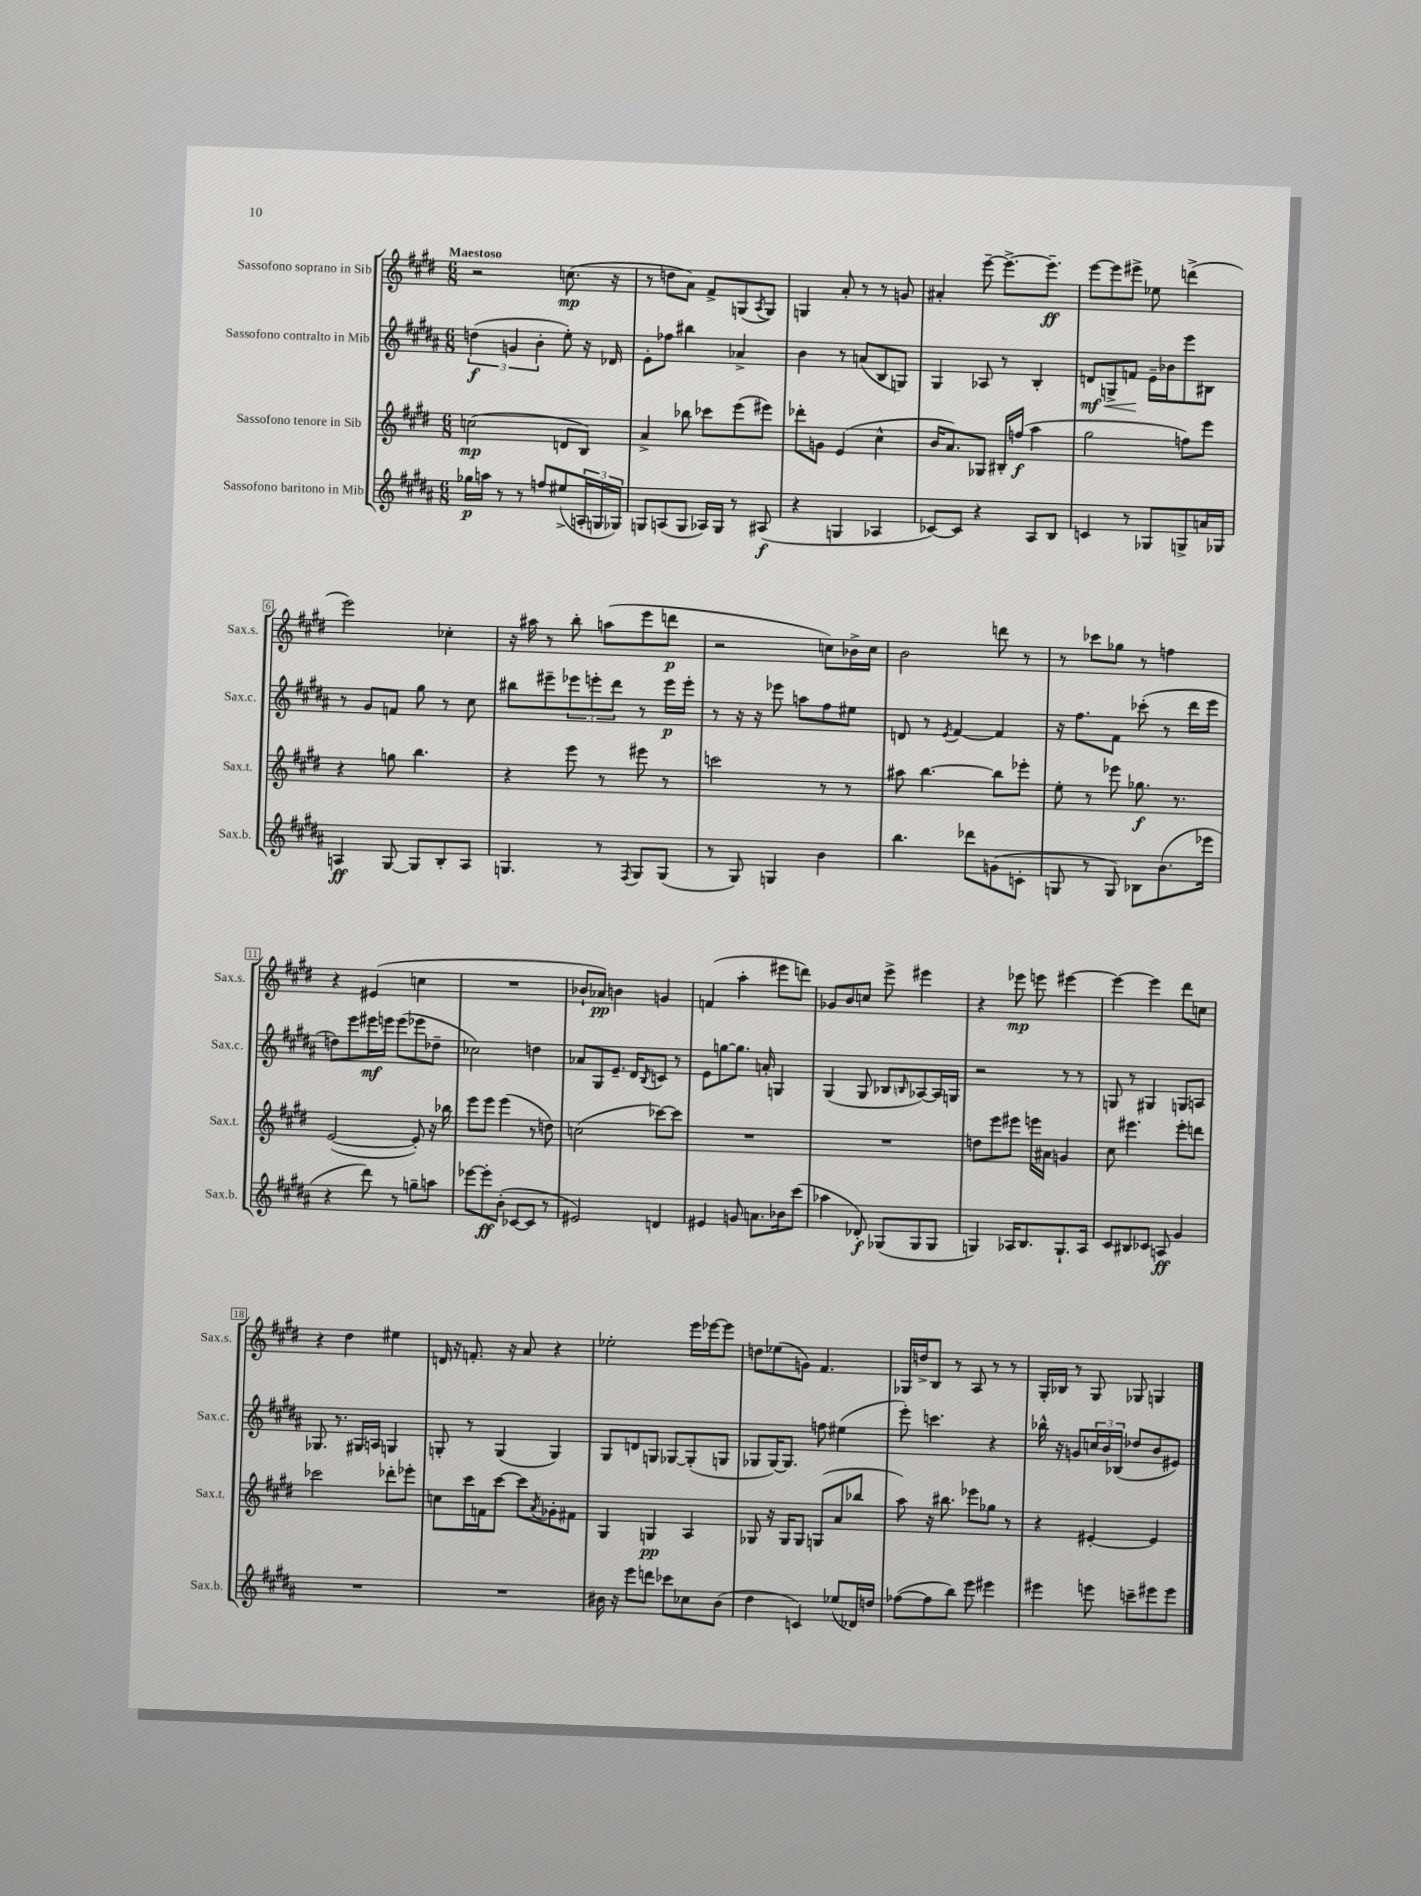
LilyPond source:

<<
\new StaffGroup <<
\new Staff = "s0" \with { instrumentName = "Sassofono soprano in Sib" shortInstrumentName = "Sax.s." } {
    \clef treble \key e \major \numericTimeSignature \time 6/8 \tempo "Maestoso"
    r2 c''8.\mp( r16 |
    r8 d''8 a'8) fis'8-> g8( \acciaccatura { a8 } g8) |
    g4 a'8-. r8 r8 g'8 |
    ais'4-. e'''8~-- e'''8.~-> e'''8.--\ff |
    e'''8~ e'''8 eis'''8-> ees''8 d'''4->( |
    e'''2) ces''4-. |
    r16 ais''16 r8 b''8-. a''8( e'''8 d'''8\p |
    r2 c''8) bes'16-> c''16 |
    b'2 d'''8 r8 |
    r8 ces'''8 ges''8 r8 f''4 |
    r4 eis'4( c''4 |
    R2. |
    bes'8-! aes'8\pp) b'4 g'4 |
    f'4( a''4-. eis'''8 d'''8) |
    ges'8 b'8 c''8 e'''8-> eis'''4 |
    r4 ees'''8\mp e'''8 eis'''4~ |
    eis'''4~ eis'''4 dis'''8 c''8 |
    r4 dis''4 eis''4 |
    d'16 r16 f'8.-. r16 a'8 r4 |
    ees''2-. e'''16 ees'''16~ ees'''8 |
    d''8 ees''8( g'8) fis'4. |
    ges16 d''16-> b8 r8 a8 r8 r8 |
    gis16-. bes16 r8 gis8 ges8 g4 \bar "|." |
}
\new Staff = "s1" \with { instrumentName = "Sassofono contralto in Mib" shortInstrumentName = "Sax.c." } {
    \clef treble \key b \major \numericTimeSignature \time 6/8
    \tuplet 3/2 { d''4\f( g'4 b'4-. } e''8-.) r16 des'16 |
    e'8-. fes''8 bis''4 aes'4-> |
    b'4 r8 a'8( b8 g8) |
    gis4 aes8 r8 b4-. |
    d'8\mf\< g8-> f'8\! e'16-- bes'16 e'''8 bis8 |
    r8 gis'8 f'8 gis''8 r8 cis''8 |
    bis''8 eis'''8-- \tuplet 3/2 { ees'''8 e'''8-. dis'''8 } r8 e'''16\p e'''16-. |
    r8 r16 r16 ees'''8 a''8 fis''8 eis''8 |
    d'8 r8 \acciaccatura { e'8 } fis'4~ fis'4 |
    r16 fis''8. fis'8 ces'''8-.( r8 dis'''16 e'''16 |
    d''8) e'''8 eis'''16\mf e'''16 e'''8( ees'''8 des''8-- |
    ces''2) d''4 |
    aes'8 gis8 e'8.-- dis'16 \acciaccatura { b8 } c'8 r8 |
    e'8 g''8~ g''8. a'16-. g4 |
    gis4( gis8 bes8 \grace { b16 } aes8~) aes16 g16 |
    r2 r8 r8 |
    g8 r8 gis4 g8 a8 |
    ges8. r8. gis16 a16 g4 |
    g8-. r8 g4( g4) |
    gis8 d'8 g8 ges8~ ges8-.( g8 |
    ges8 ges16~) ges8. f''8 eis''4( |
    e'''8-.) c'''4. r4 |
    bes''16-^ r16 g'8 \tuplet 3/2 { c''16 b'16 bes16( } des''8 b'8 eis'8) \bar "|." |
}
\new Staff = "s2" \with { instrumentName = "Sassofono tenore in Sib" shortInstrumentName = "Sax.t." } {
    \clef treble \key e \major \numericTimeSignature \time 6/8
    c''2\mp( d'8 b8) |
    a'4-> bes''8 ces'''8 e'''8( eis'''8) |
    des'''8-. g'8 e'4( cis''4-^ |
    b'16 a'8.) ges8 bis16-. f''16\f( a''4 |
    gis''2 f''8) e'''8 |
    r4 g''8 b''4. |
    r4 e'''8 r8 eis'''8 r8 |
    c'''2 r8 r8 |
    ais''8 b''4.~ b''8 ees'''8-. |
    e''8-. r8 ees'''8 ges''8.\f r8. |
    e'2~( e'8-.) r16 bes''16 |
    e'''8 e'''8 e'''4( r8 d''8) |
    c''2( ces'''8~) ces'''8 |
    R2. |
    R2. |
    d''8 e'''8 eis'''8 e'''16 ais'16 g'4 |
    cis''8 eis'''4. eis'''8-. d'''8 |
    ces'''2 des'''8-. ees'''8-. |
    c''8 cis'''16 f'16 cis'''8~ cis'''8 \acciaccatura { a'8 } ges'8-. fis'8 |
    gis4 g4\pp a4 |
    ges8 r16 ges16 ges8 g8( a'8 bes''8 |
    a''8) r16 bis''8. ees'''8 ges''8 r8 |
    r4 eis'4~-. eis'4 \bar "|." |
}
\new Staff = "s3" \with { instrumentName = "Sassofono baritono in Mib" shortInstrumentName = "Sax.b." } {
    \clef treble \key b \major \numericTimeSignature \time 6/8
    ges''16\p a''16 r8 r8 f''8 eis''8->( \tuplet 3/2 { a16-. g16 ges16) } |
    g8 a8( g8 aes16) g16 r8 ais8\f( |
    r4 g4 aes4 |
    ces'8~) ces'8 r4 ais8 b8 |
    c'4 r8 ges8 g8-> a'16 ges16 |
    a4\ff gis8~ gis8 b8-. a8 |
    g4. r8 \acciaccatura { fis8 } g8 g8( |
    r8 gis8) g4 b'4 |
    b''4. des'''8 g'8( c'8-. |
    g8 r8 g8) bes8 b'8.( ees'''16 |
    r4 dis'''8) r8 g''8-- a''8 |
    ees'''8~ ees'''8-.\ff b'8-.( ces'8~ ces'8 r8 |
    eis'2) d'4 |
    eis'4 g'8 a'8. bes'16 cis'''8( |
    aes''4 des'8-.\f) ges8( ges8 ges8 |
    g4) aes16 b8. g8.-! aes16 |
    cis'8 bis8 ces'8 a8\ff gis'4 |
    R2. |
    R2. |
    bis'16 r16 e'''8 d'''8 ces'''8 ces''8 bis'8( |
    dis''4 c'4) ees''8( des'16) d''16 |
    fes''8~( fes''8 b''8) e'''8 eis'''4 |
    eis'''4 e'''8 c'''8-- eis'''8 eis'''8 \bar "|." |
}
>>
>>
\layout { \context { \Score \override BarNumber.stencil = #(make-stencil-boxer 0.1 0.3 ly:text-interface::print) } }
